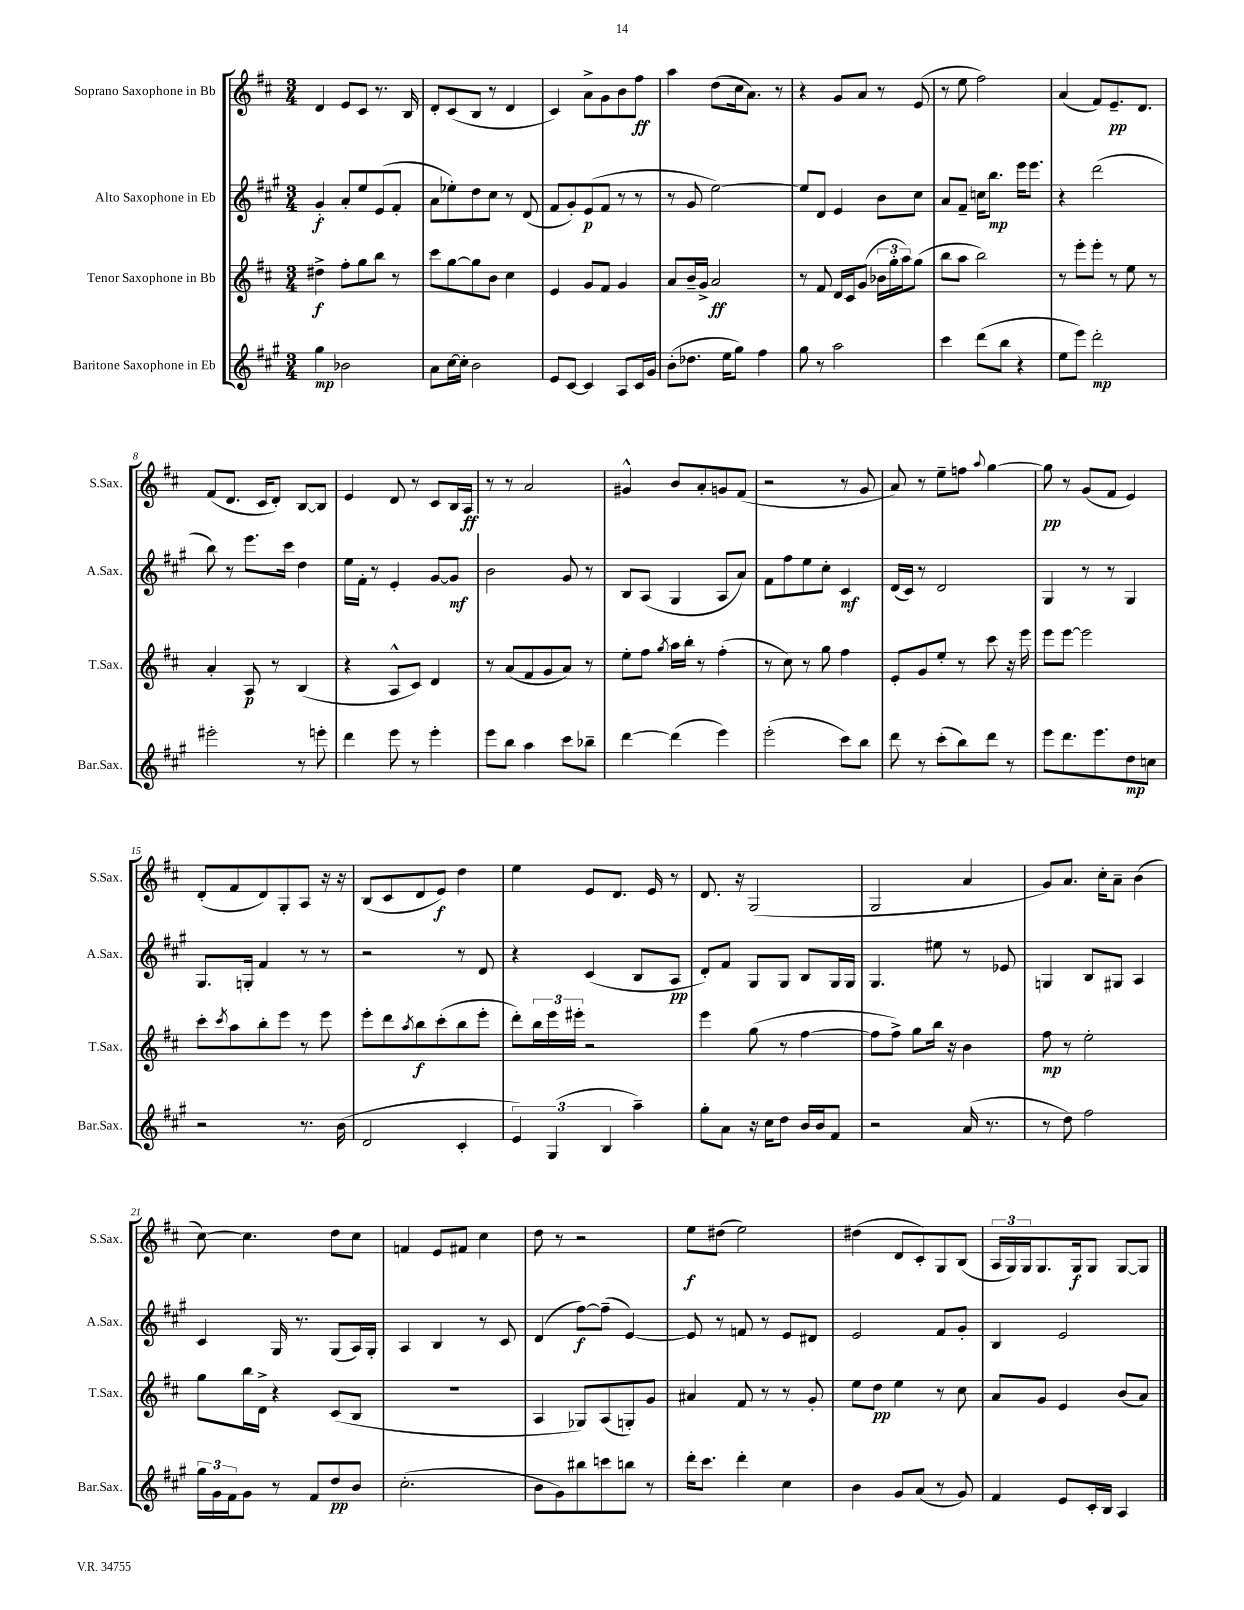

**kern	**kern	**kern	**kern
*staff4	*staff3	*staff2	*staff1
*clefG2	*clefG2	*clefG2	*clefG2
*k[f#c#g#]	*k[f#c#]	*k[f#c#g#]	*k[f#c#]
*M3/4	*M3/4	*M3/4	*M3/4
4gg#\	4dd#^\	4g#'/	4d/
2b-\	8ff#'\L	8a'/L	8e/L
.	8gg\	8ee/	8c#/J
.	8bb\J	(8e/	8.r
.	8r	8f#'/J	.
.	.	.	16B/
=	=	=	=
8a\L	8ccc#\L	8a\L	8d'/L
[16cc#\L	[8gg\	8ee-'\)	(8c#/
16cc#'\]JJ	.	.	.
2b\	8gg\]	8dd\	8B/J
.	8b\J	8cc#\J	8r
.	4cc#\	8r	4d/
.	.	(8d/	.
=	=	=	=
8e/L	4e/	8f#/L	4c#/)
[8c#/J	.	8g#'/)	.
4c#/]	8g/L	(8e/	8a^\L
.	8f#/J	8f#/J	8g\
8A/L	4g/	8r	8b\
16c#/L	.	8r	8ff#\J
16g#/JJ	.	.	.
=	=	=	=
(8b'\L	8a/L	8r	4aa\
8.dd-\J	16b~/L	8g#/	.
.	16g^/JJ	.	.
.	2a/	[2ee\)	(8dd\L
16ee\LK	.	.	.
8gg#\J)	.	.	16cc#\k
.	.	.	8.a\J)
4ff#\	.	.	.
.	.	.	8r
=	=	=	=
8gg#\	8r	8ee/]L	4r
8r	8f#/	8d/J	.
2aa\	16d/LL	4e/	8g/L
.	16c#/J	.	.
.	(8g/J	.	8a/J
.	24b-\LL	8b\L	8r
.	24gg'\	.	.
.	24aa\J)	.	.
.	(8gg\J	8cc#\J	(8e/
=	=	=	=
4ccc#\	8bb\L	8a/L	8r
.	8aa\J	8f#~/J	8ee\
(8ddd\L	2bb\)	16cc\LK	2ff#\)
.	.	8.bb\J	.
8bb\J	.	.	.
4r	.	16eee\LK	.
.	.	8.eee\J	.
=	=	=	=
8ee\L	8r	4r	(4a/
8eee\J)	8eee'\L	.	.
2ddd'\	8eee'\J	(2ddd\	8f#/L)
.	8r	.	8.e~/
.	8ee\	.	.
.	.	.	8.d/J
.	8r	.	.
=	=	=	=
2eee#'\	4a'/	8bb\)	(8f#/L
.	.	8r	8.d/J
.	8A/	8.eee\L	.
.	.	.	16c#/LK
.	8r	.	8d'/J)
.	.	16ccc#\Jk	.
8r	(4B/	4dd\	[8B/L
8eee'\	.	.	8B/]J
=	=	=	=
4ddd\	4r	16ee\LL	4e/
.	.	16f#'\JJ	.
.	.	8r	.
8eee\	8A^^/L	4e'/	8d/
8r	8c#/J)	.	8r
4eee'\	4d/	[8g#/L	8c#/L
.	.	8g#/]J	16B/L
.	.	.	16A/JJ
=	=	=	=
8eee\L	8r	2b\	8r
8bb\J	(8a/L	.	8r
4aa\	8f#/	.	2a/
.	8g/	.	.
8ccc#\L	8a/J)	8g#/	.
8bb-~\J	8r	8r	.
=	=	=	=
[4ddd\	8ee'\L	8B/L	4g#^^/
.	8ff#\J	(8A/J	.
.	8qgg/	.	.
(4ddd\]	16aa\LL	4G#/	8b/L
.	16bb'\JJ	.	.
.	8r	.	8a'/
4eee\)	(4ff#'\	8A/L	8g/
.	.	8a/J)	(8f#/J
=	=	=	=
(2eee'\	8r	8f#\L	2r
.	8cc#\)	8ff#\	.
.	8r	8ee\	.
.	8gg\	8cc#'\J	.
8ccc#\L)	4ff#\	4c#/	8r
8bb\J	.	.	8g/
=	=	=	=
8ddd\	8e'/L	(16d/LL	8a/)
.	.	16c#/JJ)	.
8r	8g/	8r	8r
(8ccc#'\L	8ee'/J	2d/	8ee~\L
8bb\)	8r	.	8ff\J
.	.	.	8qqaa/
8ddd\J	8ccc#\	.	[4gg\
8r	16r	.	.
.	16eee\	.	.
=	=	=	=
8eee\L	8eee\L	4G#/	8gg\]
8.ddd\	[8eee\J	.	8r
.	2eee\]	8r	(8g/L
8.eee\	.	.	.
.	.	8r	8f#/J
8dd\	.	4G#/	4e/)
8cc\J	.	.	.
=	=	=	=
2r	8ccc#'\L	8.G#/L	(8d'/L
.	8qccc#/	.	.
.	8aa\	.	8f#/
.	.	16G'/Jk	.
.	8bb'\	4f#/	8d/)
.	8eee\J	.	8G'/
8.r	8r	8r	8A/J
.	8eee\	8r	16r
(16b\	.	.	16r
=	=	=	=
2d/	8eee'\L	2r	(8B/L
.	8ddd\	.	8c#/
.	8qaa/	.	.
.	8bb\	.	8d/
.	(8ccc#'\	.	8e/J)
4c#'/	8bb\	8r	4dd\
.	8eee'\J	8d/	.
=	=	=	=
6e/)	8ddd'\L)	4r	4ee\
.	24bb\L	.	.
(6G#/	24eee\	.	.
.	24eee#'\JJ	.	.
.	2r	(4c#/	8e/L
6B/	.	.	.
.	.	.	8.d/J
4aa~\)	.	8B/L	.
.	.	.	16e/
.	.	8A/J	8r
=	=	=	=
8gg#'\L	4eee\	8d'/L)	8.d/
8a\J	.	8f#/J	.
.	.	.	16r
16r	(8gg\	8G#/L	(2G/
16cc#\LK	.	.	.
8dd\J	8r	8G#/J	.
16b/LL	[4ff#\	8B/L	.
16b/J	.	.	.
8f#/J	.	16G#/L	.
.	.	16G#/JJ	.
=	=	=	=
2r	8ff#\]L	4.G#/	2G/
.	8ff#^\J)	.	.
.	8gg\L	.	.
.	16bb\Jk	8ee#\	.
.	16r	.	.
(16a/	4b\	8r	4a/
8.r	.	.	.
.	.	8e-/	.
=	=	=	=
8r	8ff#\	4G/	8g/L)
8dd\)	8r	.	8.a/J
2ff#\	2ee'\	8B/L	.
.	.	.	16cc#'\LK
.	.	8G#/J	8a~\J
.	.	4A/	(4b\
=	=	=	=
24gg#\LL	8gg\L	4c#/	[8cc#\)
24g#\	.	.	.
24f#\J	.	.	.
8g#\J	16bb\L	.	4.cc#\]
.	16d^\JJ	.	.
8r	4r	16G#/	.
.	.	8.r	.
8f#/L	.	.	.
8dd/	(8c#/L	(8G#/L	8dd\L
8b/J	8B/J	16A/L)	8cc#\J
.	.	16G#'/JJ	.
=	=	=	=
(2.cc#'\	2.r	4A/	4f/
.	.	4B/	8e/L
.	.	.	8f#/J
.	.	8r	4cc#\
.	.	8c#/	.
=	=	=	=
8b\L	4A/	(4d/	8dd\
8g#\)	.	.	8r
8bb#\	8G-/L)	[8ff#\L)	2r
8ccc\	(8A/	(8ff#~\]J	.
8bb\J	8G'/)	[4e/)	.
8r	8g/J	.	.
=	=	=	=
16ddd'\LK	4a#/	8e/]	8ee\L
8.ccc#\J	.	.	.
.	.	8r	(8dd#\J
4ddd'\	8f#/	8f/	2ee\)
.	8r	8r	.
4cc#\	8r	8e/L	.
.	8g'/	8d#/J	.
=	=	=	=
4b\	8ee\L	2e/	(4dd#\
.	8dd\J	.	.
8g#/L	4ee\	.	8d/L
(8a/J	.	.	8c#'/)
8r	8r	8f#/L	8G/
8g#/)	8cc#\	8g#'/J	(8B/J
=	=	=	=
4f#/	8a/L	4B/	24A/LL
.	.	.	24G/)
.	.	.	24G/J
.	8g/J	.	8.G/
8e/L	4e/	2e/	.
.	.	.	16G/k
16c#'/L	.	.	8G/J
16B/JJ	.	.	.
4A/	(8b/L	.	[8G/L
.	8a/J)	.	8G/]J
==	==	==	==
*-	*-	*-	*-
